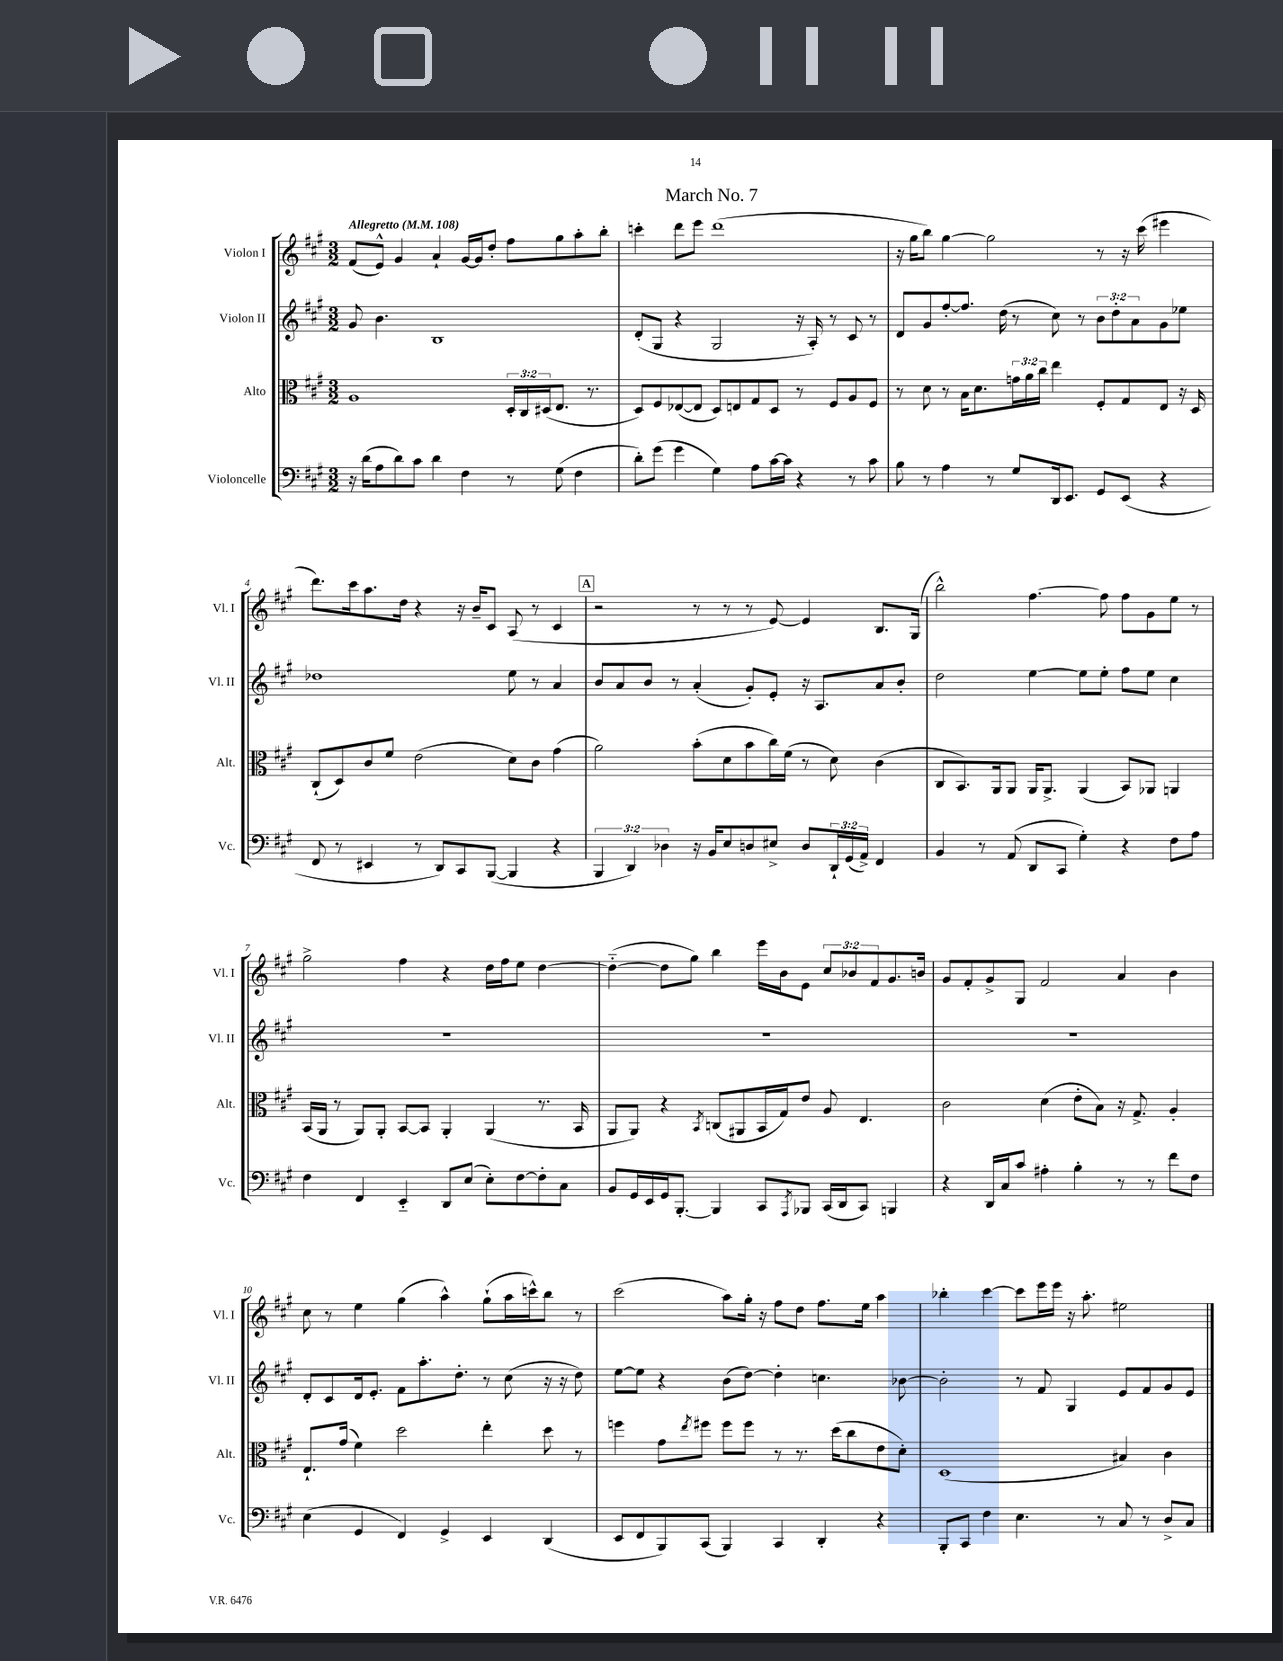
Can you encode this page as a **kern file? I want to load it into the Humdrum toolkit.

**kern	**kern	**kern	**kern
*staff4	*staff3	*staff2	*staff1
*clefF4	*clefC3	*clefG2	*clefG2
*k[f#c#g#]	*k[f#c#g#]	*k[f#c#g#]	*k[f#c#g#]
*M3/2	*M3/2	*M3/2	*M3/2
*MM108	*MM108	*MM108	*MM108
16r	1A	8g#	(8f#
(16d	.	.	.
8A	.	4.b	8e^^)
8d)	.	.	4g#
8c#	.	.	.
4d	.	1B	4a`
4F#	.	.	[16g#
.	.	.	16g#]
.	.	.	8dd'
8r	24D'	.	8ff#
.	24C#	.	.
.	(24D#	.	.
(8G#	8.E	.	8gg#
4F#	.	.	8aa'
.	8.r	.	.
.	.	.	8bb'
=	=	=	=
8d')	8D)	(8d'	4ccc'
(8g#	8F#	8G#	.
4g#	([8E-	4r	8ddd
.	8E-]	.	8eee
4G#)	8D)	2G#	(1ddd
.	8E	.	.
8A	8G#	.	.
[16c#	8D	.	.
16c#]	.	.	.
4r	8r	16r	.
.	.	16A')	.
.	8F#	8r	.
8r	8A	8c#	.
8c#	8F#	8r	.
=	=	=	=
8B	8r	8d	16r
.	.	.	16gg#
8r	8d	8g#	8bb)
4A	8r	[8ff#'	[4gg#
.	16B	8.ff#]	.
.	8.d	.	.
8r	.	.	2gg#]
.	.	(16dd	.
8G#	24g	8r	.
.	24a	.	.
.	24cc#	.	.
16DD	4ee	8cc#)	.
8.EE	.	.	.
.	.	8r	.
8GG#	8F#'	12b	8r
.	.	12dd'	.
(8EE	8G#	.	16r
.	.	12a	.
.	.	.	(16ccc#
4r	8E	8g#	4eee#
.	16r	8ee-	.
.	16D	.	.
=	=	=	=
8FF#	(8C#`	1dd-	8.ddd)
8r	8D)	.	.
.	.	.	16ccc#
4EE#	8c#	.	8.aa
.	8f#	.	.
.	.	.	16dd
8r	(2e	.	4r
8DD)	.	.	.
8CC#	.	.	16r
.	.	.	16b~
([8BBB	.	.	8c#
4BBB]	8d)	8ee	(8A
.	8c#	8r	8r
4r	(4g#	4a	4c#
=	=	=	=
6BBB	2a)	8b	2r
.	.	8a	.
6DD)	.	.	.
.	.	8b	.
6D-	.	.	.
.	.	8r	.
16r	(8b'	(4a'	8r
16BB	.	.	.
8E	8d	.	8r
8D	8b	8g#')	8r
8E#^	16cc#)	8e'	[8e)
.	(16f#	.	.
8D	8r	16r	4e]
.	.	8.A	.
24DD`	8d)	.	.
(24GG#	.	.	.
24AA^)	.	.	.
4FF#	(4c#	8a	8.B
.	.	8b'	.
.	.	.	(16G#
=	=	=	=
4BB	8C#	2dd	2bb^^)
.	8.BB)	.	.
8r	.	.	.
.	16AA	.	.
(8AA	8AA	.	.
8DD	16AA	[4ee	[4.ff#
.	8.AA^	.	.
8CC#	.	.	.
4G#')	(4AA	8ee]	.
.	.	8ee'	8ff#]
4r	8BB)	8ff#	8ff#
.	8AA-	8ee	8g#
8F#	4AA	4cc#	8ee
8A	.	.	8r
=	=	=	=
4F#	(16BB	1.r	2gg#^
.	16AA	.	.
.	8r	.	.
4FF#	8AA)	.	.
.	8AA'	.	.
4EE'~	[8BB	.	4ff#
.	8BB]	.	.
8DD	4AA'	.	4r
(8E	.	.	.
8E')	(4AA	.	16dd
.	.	.	16ff#
[8F#	.	.	8ee
8F#']	8.r	.	[4dd
8C#	.	.	.
.	16BB	.	.
=	=	=	=
8BB	8AA	1.r	(4dd'~_
16GG#	8AA)	.	.
16EE	.	.	.
16GG#	4r	.	8dd]
[8.BBB'	.	.	.
.	.	.	8gg#)
.	8qBB	.	.
4BBB]	(8C	.	4bb
.	8AA#	.	.
8CC#	16BB	.	16eee
.	16G#)	.	16b
8qAAA	.	.	.
8BBB-	8e	.	8e
(16CC#	8A	.	12cc#
16DD	.	.	.
.	.	.	12b-
8CC#)	4.E	.	.
.	.	.	12f#
4BBB	.	.	8.g#
.	.	.	16b
=	=	=	=
4r	2c#	1.r	8g#
.	.	.	8f#'
16DD	.	.	8g#^
16C#	.	.	.
8c#	.	.	8G#
4A#'	(4d	.	2f#
4B'	8e'	.	.
.	8B)	.	.
8r	16r	.	4a
.	8.G#^	.	.
8r	.	.	.
8f#	4A'	.	4b
8F#	.	.	.
=	=	=	=
(4E	8.E`	8d'	8cc#
.	.	8c#	8r
.	(16g#	.	.
4GG#	4f#)	16d	4ee
.	.	8.e'	.
4FF#)	2dd	8f#	(4gg#
.	.	8.aa'	.
4GG#^	.	.	4aa^^)
.	.	8.dd'	.
4EE	4ee'	8r	(8gg#`
.	.	(8cc#	16aa
.	.	.	16ccc^^)
(4DD	8dd	16r	8bb
.	.	16r	.
.	8r	8dd)	8r
=	=	=	=
8EE	4ff	[8ee	(2ccc#
8FF#	.	8ee]	.
8BBB)	8g#	4r	.
.	8qee	.	.
(8CC#	8ff#	.	.
4BBB)	8ff#	(8b	8aa)
.	8ff#	[8dd)	16gg#'
.	.	.	16r
4CC#	8r	4dd']	8ff#
.	8.r	.	8dd
4DD'	.	4.cc	8.ff#
.	(16dd	.	.
.	8cc#	.	.
.	.	.	16ee
4r	8e	.	4aa
.	8d')	[8b-	.
=	=	=	=
8BBB'	(1D	2b-']	4bb-'
8CC#	.	.	.
4F#	.	.	[4ccc#
4.E	.	8r	8ccc#]
.	.	8f#	16eee
.	.	.	16eee
.	.	4G#	16r
.	.	.	8.aa'
8r	.	.	.
8C#	4B#)	8e	2ee#
8r	.	8f#	.
8D^	4c#	8g#	.
8C#	.	8e	.
==	==	==	==
*-	*-	*-	*-
